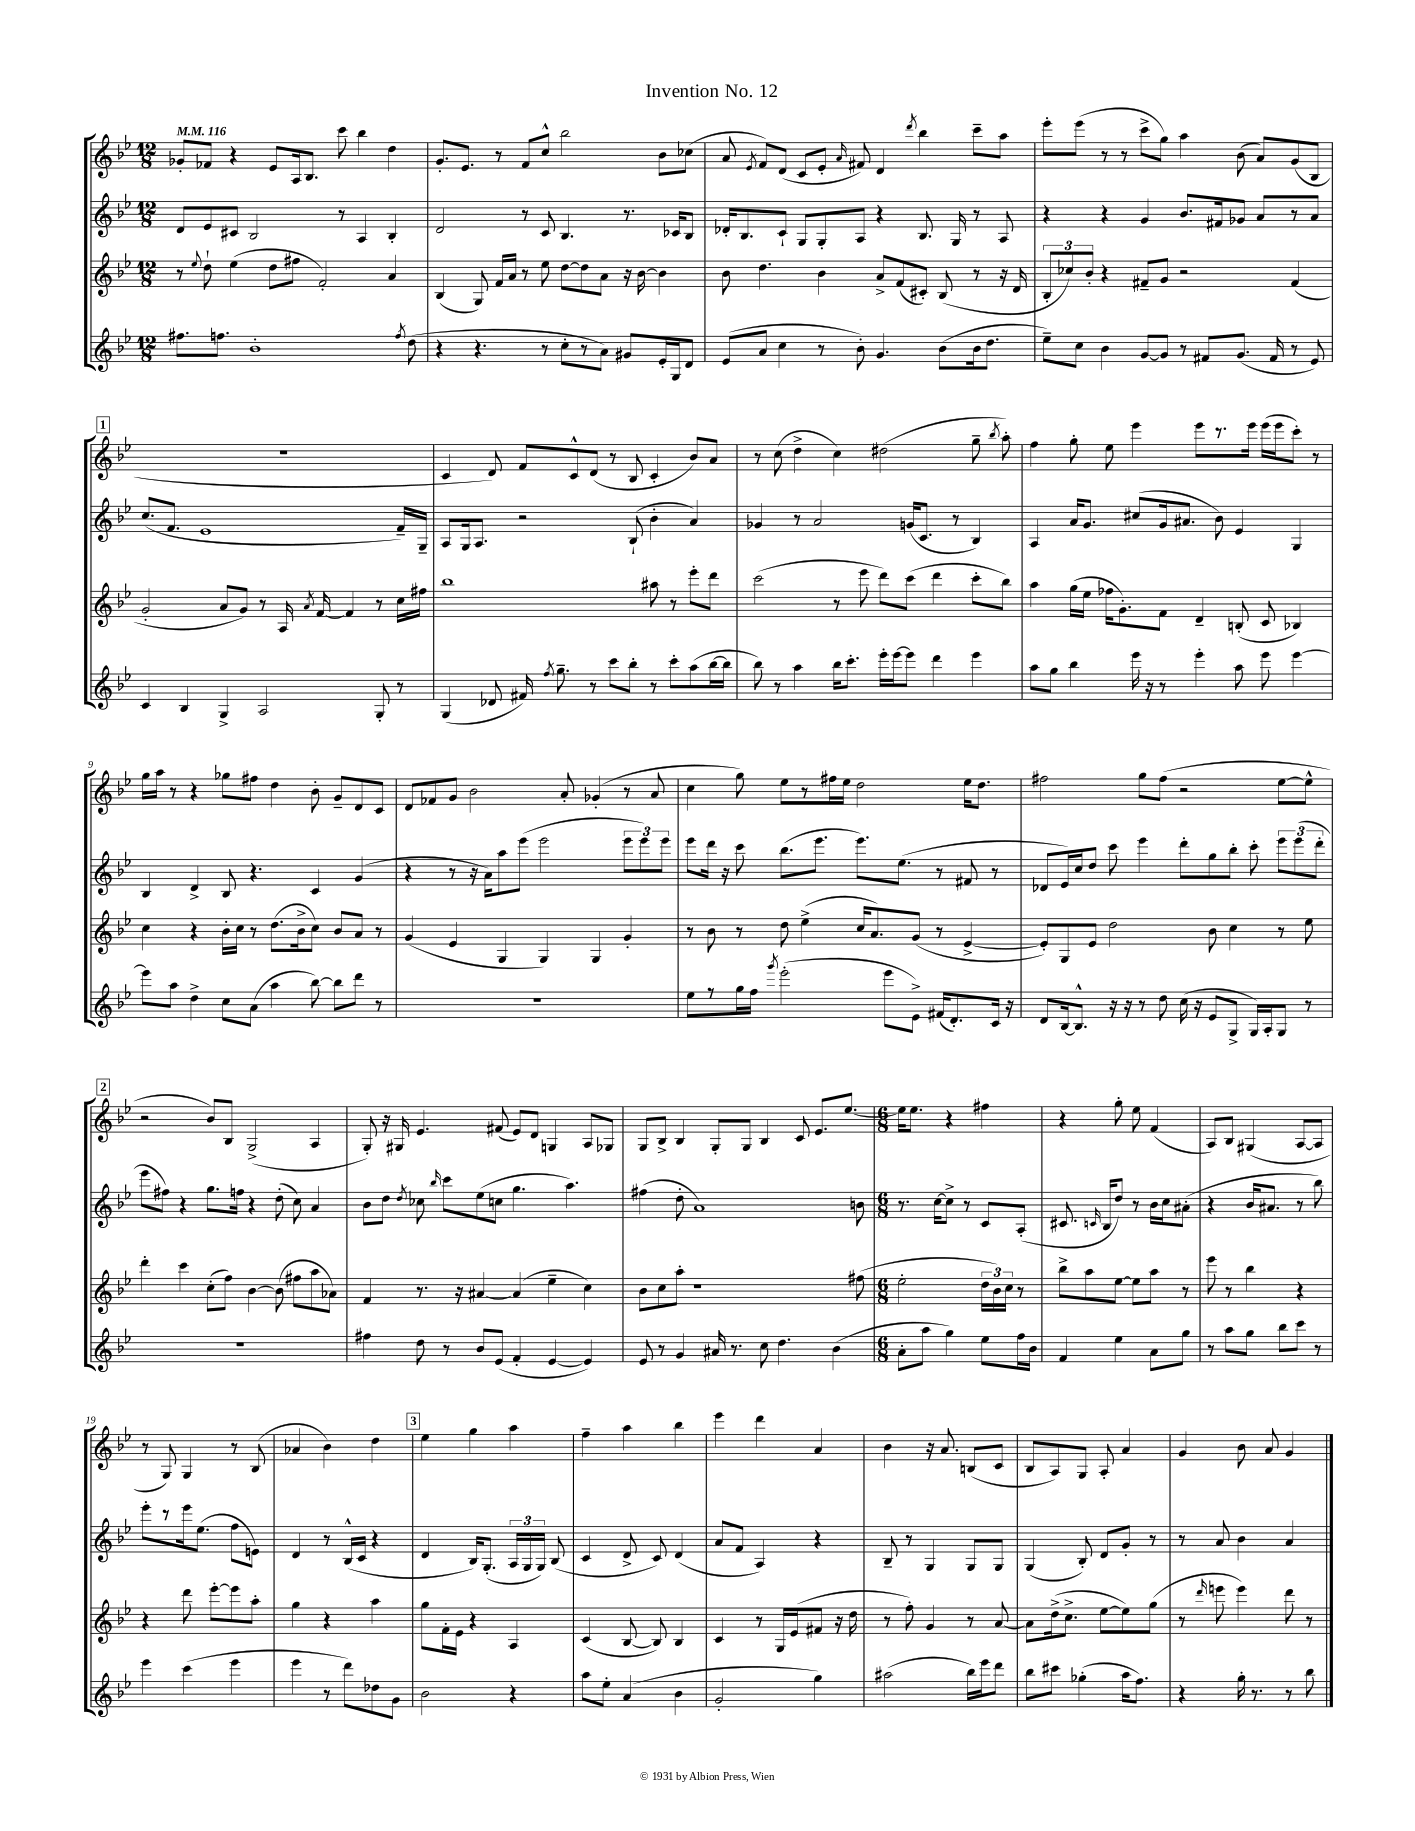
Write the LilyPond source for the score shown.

\header { title = "Invention No. 12" }
<<
\new StaffGroup <<
\new Staff = "s0" {
    \clef treble \key bes \major \numericTimeSignature \time 12/8 \tempo 4 = 116
    \autoBeamOff ges'8[-. fes'8] r4 ees'8[ a16 bes8.] c'''8 bes''4 d''4 |
    g'8.[-. ees'8.] r8 f'8[ c''8]-^ bes''2 bes'8[ ces''8]( |
    a'8 \acciaccatura { ees'8 } f'8[) d'8]( c'8[ ees'8]-. \grace { a'16 } fis'8) d'4 \acciaccatura { d'''8 } bes''4 c'''8[-- a''8] |
    ees'''8[-. ees'''8]( r8 r8 c'''8[-> g''8]) a''4 bes'8( a'8[) g'8( bes8] |
    \mark \markup { \box "1" } R1. |
    c'4 d'8) f'8[ c'8-^ d'8]( r8 bes8 c'4-. bes'8[) a'8] |
    r8 c''8( d''4-> c''4) dis''2( g''8-- \acciaccatura { bes''8 } a''8-.) |
    f''4 g''8-. ees''8 ees'''4 ees'''8[ r8. ees'''16] ees'''16[( ees'''16 c'''8]-.) r8 |
    g''16[ a''16] r8 r4 ges''8[ fis''8] d''4 bes'8-. g'8[-- d'8 c'8] |
    d'8[ fes'8 g'8] bes'2 a'8-. ges'4-.( r8 a'8 |
    c''4 g''8) ees''8[ r8 fis''16 ees''16] d''2 ees''16[ d''8.] |
    fis''2 g''8[ fis''8]( r2 ees''8[~ ees''8]-^ |
    \mark \markup { \box "2" } r2 bes'8[) bes8] g2->( a4 |
    g8-.) r16 gis16 ees'4. fis'8( ees'8[) d'8] g4 a8[ ges8] |
    g8[ bes8]-> bes4 g8[-. g8] bes4 c'8 ees'8.[ ees''8.]~ |
    \numericTimeSignature \time 6/8 ees''16[ ees''8.] r4 fis''4 |
    r4 g''8-. ees''8 f'4( |
    a8[) bes8] gis4( a8[~ a8] |
    r8 g8) g4 r8 bes8( |
    aes'4 bes'4) d''4 |
    \mark \markup { \box "3" } ees''4 g''4 a''4 |
    f''4-- a''4 bes''4 |
    ees'''4 d'''4 a'4 |
    bes'4 r16 a'8. b8[( c'8] |
    bes8[ a8) g8] a8-. a'4 |
    g'4 bes'8 a'8 g'4 \bar "|." |
}
\new Staff = "s1" {
    \clef treble \key bes \major \numericTimeSignature \time 12/8
    \autoBeamOff d'8[ ees'8 cis'8] bes2 r8 a4 bes4-. |
    d'2 r8 c'8 bes4. r8. ces'16[ bes8] |
    des'16[-. bes8. c'8]-! g8[ g8-. a8] r4 bes8. g16 r8 a8 |
    r4 r4 g'4 bes'8.[ fis'16 ges'8] a'8[ r8 a'8] |
    \mark \markup { \box "1" } c''8.[( f'8.] ees'1 f'16[--) g16]-- |
    a8[ g16 a8.] r2 bes8-!( bes'4-. a'4) |
    ges'4 r8 a'2 g'16[( c'8.] r8 bes4) |
    a4 a'16[ g'8.] cis''8[( g'16 ais'8.] bes'8) ees'4 g4 |
    bes4 d'4-> bes8 r4. c'4 g'4( |
    r4 r8 r16 a'16[) a''8 ees'''8]( ees'''2 \tuplet 3/2 { ees'''8[ ees'''8) ees'''8] } |
    ees'''8[ d'''16] r16 c'''8 bes''8.[( ees'''8.] ees'''8.[) ees''8.]( r8 fis'8 r8 |
    des'8[ ees'16) c''16 d''8] c'''8 ees'''4 d'''8[-. g''8 bes''8]-. c'''8-. \tuplet 3/2 { ees'''8[ ees'''8( d'''8]-. } |
    \mark \markup { \box "2" } ees'''8[ fis''8]) r4 g''8.[ f''16] r4 d''8-.( c''8) a'4 |
    bes'8[ d''8] \acciaccatura { d''8 } ces''8 \grace { bes''16 } c'''8[ ees''8( c''8] g''4. a''4.) |
    fis''4( d''8-. a'1) b'8 |
    \numericTimeSignature \time 6/8 r8. c''16[~ c''8]-> r8 c'8[ a8]-.( |
    cis'8. \grace { c'16 } bes16[ d''8]) r8 bes'16[ c''16 ais'8]-.( |
    r4 bes'16[ ais'8.] r8 bes''8) |
    ees'''8[-. r8 ees'''16 ees''8.]( f''8[ e'8]) |
    d'4 r8 bes16[-^( c'16] r4 |
    \mark \markup { \box "3" } d'4 bes16[) g8.]-.( \tuplet 3/2 { a16[ g16 g16]) } bes8( |
    c'4 d'8-> c'8) d'4( |
    a'8[ f'8] a4) r4 |
    bes8-- r8 g4 g8[ g8] |
    g4( bes8-.) d'8[ g'8]-. r8 |
    r8 a'8 bes'4 a'4 \bar "|." |
}
\new Staff = "s2" {
    \clef treble \key bes \major \numericTimeSignature \time 12/8
    \autoBeamOff r8 \appoggiatura { ees''8 } d''8-! ees''4( d''8[ fis''8] f'2-.) a'4 |
    bes4( g8) f'16[ a'16] r8 ees''8 d''8[~ d''8 a'8] r16 bes'16~ bes'4 |
    bes'8 d''4. bes'4 a'8[-> f'8( cis'8]-.) bes8( r8 r16 d'16 |
    \tuplet 3/2 { bes8[-. ces''8) bes'8]-. } r4 fis'8[-- g'8] r2 fis'4( |
    \mark \markup { \box "1" } g'2-. a'8[ g'8]) r8 a16 \acciaccatura { a'8 } f'16~ f'4 r8 c''16[ fis''16] |
    bes''1 ais''8 r8 ees'''8[-. d'''8] |
    c'''2( r8 ees'''8 d'''8[) c'''8]( d'''4 c'''8[-. bes''8]) |
    a''4 g''16[( ees''16] fes''16[ g'8.-.) f'8] d'4-- b8-.( c'8 bes4) |
    c''4 r4 bes'16[-. c''16] r8 d''8.[( bes'16-> c''8]) bes'8[ a'8] r8 |
    g'4( ees'4 g4 g4) g4 g'4-. |
    r8 bes'8 r8 d''8 ees''4->( c''16[ a'8.) g'8]( r8 ees'4~-> |
    ees'8[-.) g8 ees'8] d''2 bes'8 c''4 r8 ees''8 |
    \mark \markup { \box "2" } d'''4-. c'''4 c''8[-.( f''8]) bes'4~ bes'8( fis''8[ a''8 aes'8]) |
    f'4 r8. r16 ais'4~ ais'4( ees''4-- c''4) |
    bes'8[ c''8 a''8]-. r1 fis''8( |
    \numericTimeSignature \time 6/8 ees''2-. \tuplet 3/2 { d''16[ bes'16) c''16] } r8 |
    bes''8[-> a''8 ees''8]~ ees''8[ a''8] r8 |
    ees'''8 r8 bes''4 r4 |
    r4 d'''8 ees'''8[~-. ees'''8 a''8]-. |
    g''4 r4 a''4 |
    \mark \markup { \box "3" } g''8[ f'16-. ees'16] r4 a4 |
    c'4( bes8~ bes8) bes4 |
    c'4 r8 g16[ ees'16( fis'8] r16 d''16 |
    r8 f''8-.) g'4 r8 a'8~ |
    a'8[ d''16->( c''8.]-> ees''8[~ ees''8) g''8]( |
    r8 \grace { d'''16 } e'''8 e'''4) d'''8 r8 \bar "|." |
}
\new Staff = "s3" {
    \clef treble \key bes \major \numericTimeSignature \time 12/8
    \autoBeamOff fis''8.[ f''8.] bes'1-. \acciaccatura { f''8 } d''8( |
    r4 r4. r8 c''8[-. r8 a'8]) gis'8[ ees'16-. g16 d'8] |
    ees'8[( a'8] c''4 r8 bes'8-.) g'4. bes'8[( bes'16 d''8.] |
    ees''8[--) c''8] bes'4 g'8[~ g'8] r8 fis'8[ g'8.]( fis'16 r8 ees'8) |
    \mark \markup { \box "1" } c'4 bes4 g4-> a2 g8-. r8 |
    g4( des'8 fis'16) \acciaccatura { f''8 } g''8.-- r8 c'''8[ bes''8]-. r8 c'''8[-. a''8( bes''16~ bes''16] |
    bes''8) r8 a''4 bes''16[ c'''8.]-. ees'''16[-. ees'''16~ ees'''8] d'''4 ees'''4 |
    a''8[ g''8] bes''4 ees'''16 r16 r8 ees'''4-. a''8 ees'''8 ees'''4~ |
    ees'''8[ a''8] d''4-> c''8[ a'8]( a''4 bes''8~) bes''8[ d'''8] r8 |
    R1. |
    ees''8[ r8 g''16 f''16] \acciaccatura { g'''8 } ees'''2-.( ees'''8[ ees'8]->) fis'16[( d'8.-.) c'16] r16 |
    d'8[ bes16~ bes8.]-^ r16 r16 r8 d''8 c''16( r16 ees'8[ g8]-> g16[) a16-. g8] r8 |
    \mark \markup { \box "2" } R1. |
    fis''4 d''8 r8 bes'8[ ees'8]( f'4-. ees'4~ ees'4) |
    ees'8 r8 g'4 ais'16 r8. c''8 d''4. bes'4( |
    \numericTimeSignature \time 6/8 a'8[-. a''8] g''4) ees''8[ f''16 bes'16] |
    f'4 ees''4 a'8[ g''8] |
    r8 a''8[ g''8] bes''8[ c'''8] r8 |
    ees'''4 c'''4( ees'''4 |
    ees'''4 r8 d'''8[) des''8 g'8] |
    \mark \markup { \box "3" } bes'2 r4 |
    a''8[ ees''8]-. a'4( bes'4 |
    g'2-. g''4) |
    ais''2( bes''16[) ees'''16 d'''8] |
    bes''8[ cis'''8] ges''4-.( a''16[ f''8.]) |
    r4 g''16-. r8. r8 bes''8 \bar "|." |
}
>>
>>
